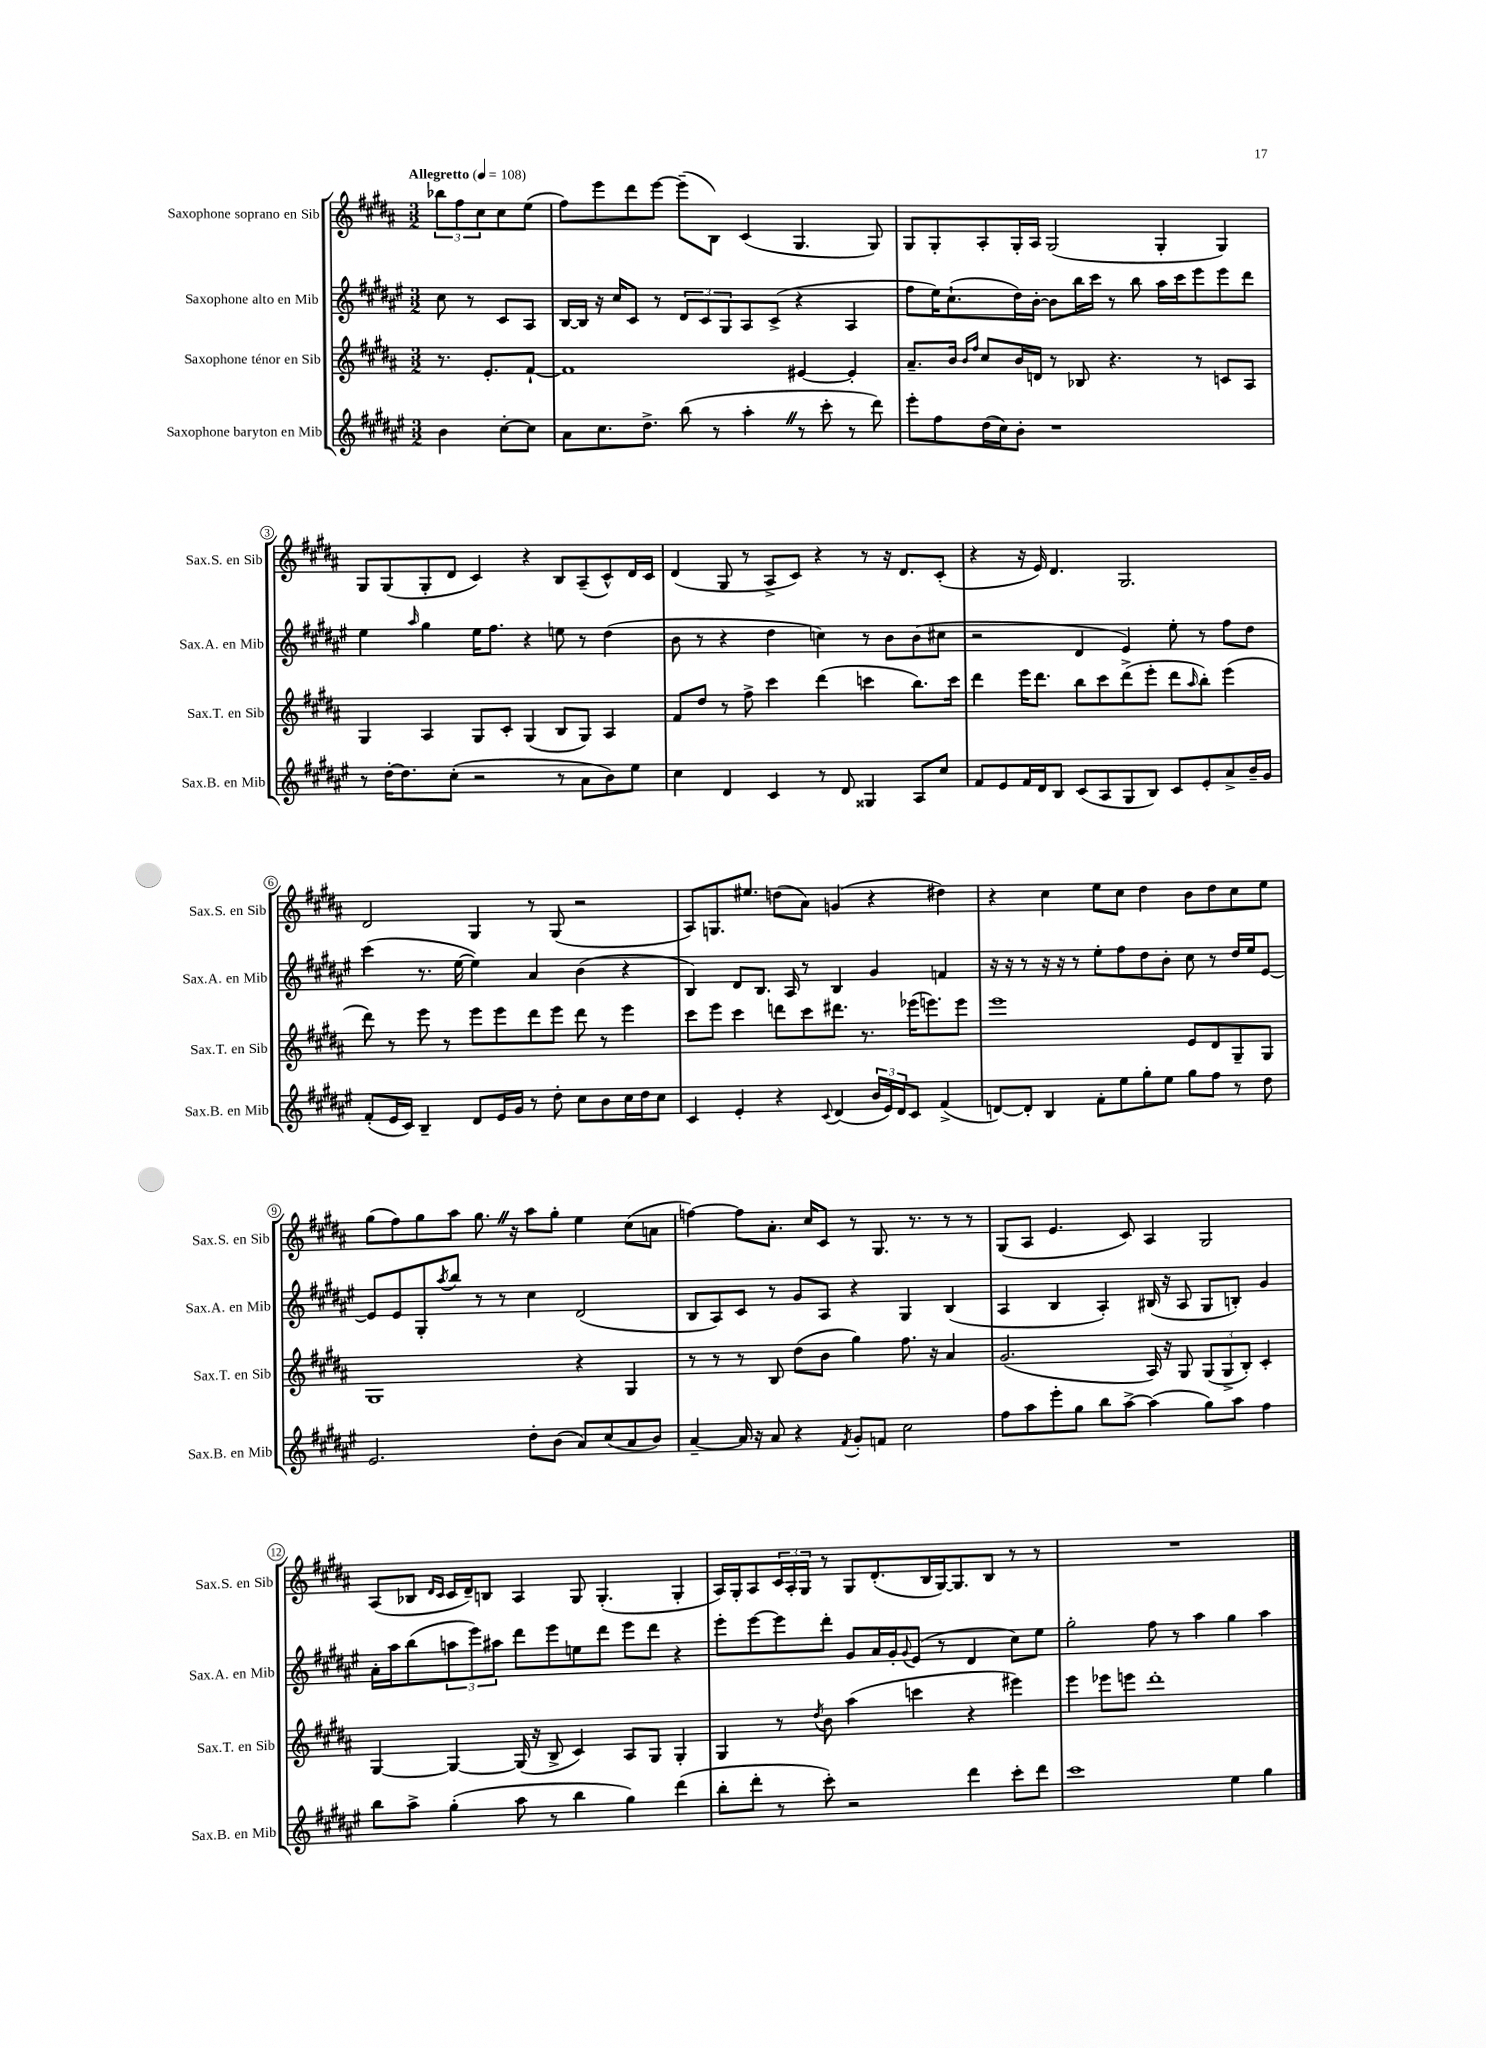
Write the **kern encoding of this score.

**kern	**kern	**kern	**kern
*part4	*part3	*part2	*part1
*staff4	*staff3	*staff2	*staff1
*I"Saxophone baryton en Mib	*I"Saxophone ténor en Sib	*I"Saxophone alto en Mib	*I"Saxophone soprano en Sib
*I'Sax.B. en Mib	*I'Sax.T. en Sib	*I'Sax.A. en Mib	*I'Sax.S. en Sib
*clefG2	*clefG2	*clefG2	*clefG2
*k[f#c#g#d#a#e#]	*k[f#c#g#d#a#]	*k[f#c#g#d#a#e#]	*k[f#c#g#d#a#]
*M3/2	*M3/2	*M3/2	*M3/2
*MM108	*MM108	*MM108	*MM108
=	=	=	=
!	!	!	!LO:TX:a:B:t=Allegretto
4b\	8.r	8cc#\	12bb-X\L
.	.	.	12ff#\
.	.	8r	.
.	.	.	12cc#\
.	8.e'/L	.	.
[8cc#'\L	.	8c#/L	8cc#\
8cc#\J]	[8f#`/J	8A#/J	(8ee\J
=1	=1	=1	=1
8a#\L	1f#]	[16B/LL	8ff#\L)
.	.	16B/JJ]	.
8.cc#\	.	16r	8eee\
.	.	16cc#/KL	.
.	.	8c#/J	8ddd#\
8.dd#^\J	.	.	.
.	.	8r	[8eee\J
(8bb\	.	12d#/L	(8eee~\L]
.	.	12c#/	.
8r	.	.	8B\J)
.	.	12G#/	.
4aa#'Z\	.	8A#/	(4c#/
.	.	(8c#^/J	.
8r	[4e#X/	4r	4.G#/
8ccc#'\	.	.	.
8r	4e#'/]	4A#/	.
8ddd#\)	.	.	8G#/)
=2	=2	=2	=2
8eee#'\L	8.a#~/L	8ff#\L	8G#/L
8ff#\	.	16ee#\K)	8G#'/
.	16b/Jk	(8.cc#`\	.
.	16qqb/LL	.	.
.	16qqff#/JJ	.	.
(16dd#\L	8cc#/L	.	8A#'/
16cc#\J)	.	.	.
8b'\J	16b/L	16dd#\L)	16G#'/L
.	16dn/JJ	[16b'\JJ	16A#/JJ
1r	8r	8b\L]	(2G#/
.	8B-X/	16bb\L	.
.	.	16ccc#\JJ	.
.	4.r	8r	.
.	.	8bb\	.
.	.	16aa#\LL	4G#'/
.	.	16ccc#\J	.
.	8r	8eee#\	.
.	8cn/L	8eee#\	4G#/)
.	8A#/J	8ddd#\J	.
!!LO:LB:g=z
=3	=3	=3	=3
8r	4G#/	4ee#\	8G#/L
[16dd#'\KL	.	.	(8G#/
8.dd#\]	.	.	.
.	.	16qqaa#/	.
.	4A#/	4gg#\	8G#'/
(8cc#'\J	.	.	8d#/J
2r	8G#/L	16ee#\KL	4c#/)
.	.	8.ff#\J	.
.	8c#'/J	.	.
.	(4G#/	4r	4r
8r	8B/L	8een\	8B/L
8a#\L	8G#/J)	8r	(8A#~/
8b\)	4A#/	(4dd#\	8c#^^/)
8ee#\J	.	.	16d#/L
.	.	.	16c#/JJ
=4	=4	=4	=4
4cc#\	8f#/L	8b\	(4d#/
.	8dd#/J	8r	.
4d#/	8r	4r	8G#/
.	8ff#^\	.	8r
4c#/	4ccc#\	4dd#\	8A#^/L
.	.	.	8c#/J)
8r	(4ddd#\	4ccn\)	4r
8d#/	.	.	.
4G##X/	4cccn\	8r	8r
.	.	8b\L	16r
.	.	.	8.d#/L
8A#/L	8.bb\L)	(8b\	.
8cc#/J	.	8cc#X\J	(8c#'/J
.	16ccc\Jk	.	.
=5	=5	=5	=5
8f#/L	4ddd#\	2r	4r
8e#/	.	.	.
16f#/L	16eee\KL	.	16r
16d#/J	8.ddd#\J	.	16e/)
8B/J	.	.	4.d#/
(8c#/L	8bb\L	4d#/	.
8A#/	8ccc#\	.	.
8G#/	(8ddd#^\	4e#/)	2.G#/
8B/J)	8eee'\J	.	.
8c#/L	8ddd#\L	8ee#'\	.
.	16qqaa#/	.	.
8e#'/	8bb'\J)	8r	.
8a#^/	(4eee\	8ff#\L	.
16b~/L	.	8dd#\J	.
16g#/JJ	.	.	.
!!LO:LB:g=z
=6	=6	=6	=6
(8f#'/L	8ddd#\)	(4ccc#\	2d#/
16e#/L	8r	.	.
16c#/JJ)	.	.	.
4B~/	8eee\	8.r	.
.	8r	.	.
.	.	[16ee#\	.
8d#/L	8eee\L	4ee#\])	4G#/
16e#/L	8eee\	.	.
16g#/JJ	.	.	.
8r	8ddd#\	4a#/	8r
8dd#'\	8eee\J	.	(8G#/
8cc#\L	8ddd#\	(4b\	2r
8b\	8r	.	.
16cc#\L	4eee\	4r	.
16dd#\J	.	.	.
8cc#\J	.	.	.
=7	=7	=7	=7
4c#/	8ccc#\L	4B/)	8A#/L)
.	8eee\J	.	8.Gn/
4e#'/	4ccc#\	8d#/L	.
.	.	.	8.ee#X/J
.	.	8.B/J	.
4r	8dddn\L	.	(8ddn\L
.	.	16A#/	.
.	8ccc#\	8r	8a#\J)
8qqc#/	.	.	.
(4d#/	8.ddd#X\J	4B/	(4gn/
.	8.r	.	.
24b/LL	.	4g#/	4r
24e#/)	.	.	.
24d#/J	.	.	.
8c#/J	(16eee-X\KL	.	.
.	8.eeen\)	.	.
(4f#^/	.	4fn/	4dd#X\)
.	8eee\J	.	.
=8	=8	=8	=8
[8dn/L)	1eee	16r	4r
.	.	16r	.
8d'/J]	.	8r	.
4B/	.	16r	4cc#\
.	.	16r	.
.	.	8r	.
8f#'\L	.	8ee#'\L	8ee\L
8ee#\	.	8ff#\	8cc#\J
8gg#'\	.	8dd#\	4dd#\
8ee#\J	.	8b'\J	.
8gg#\L	8e/L	8cc#\	8b\L
8ff#\J	8d#/	8r	8dd#\
8r	8G#~/	16dd#/LL	8cc#\
.	.	16ee#/J	.
8dd#\	8G#/J	[8e#/J	8ee\J
!!LO:LB:g=z
=9	=9	=9	=9
2.e#/	1G#	8e#/L]	(8gg#\L
.	.	8e#/	8ff#\)
.	.	8G#'/	8gg#\
.	.	8qaa#/	.
.	.	8bb/J	8aa#\J
.	.	8r	8.gg#Z\
.	.	8r	.
.	.	.	16r
8dd#'\L	.	4cc#\	8aa#\L
(8b\J	.	.	8gg#'\J
8a#/L)	4r	(2d#/	4ee\
(8cc#/	.	.	.
8a#/	4G#/	.	(8cc#\L
8b/J)	.	.	8an\J
=10	=10	=10	=10
[4a#~/	8r	8B/L	[4ffn\)
.	8r	8A#/)	.
16a#/]	8r	8c#/J	8ff\L]
16r	.	.	.
8a#/	8B/	8r	8.a#'\J
4r	(8dd#\L	8g#/L	.
.	.	.	16cc#/KL
.	8b\J	8A#/J	8c#/J
8qf#/	.	.	.
8g#'/L	4gg#\)	4r	8r
8fn/J	.	.	8.G#/
2cc#\	8.ff#\	4G#/	.
.	.	.	8.r
.	16r	.	.
.	4a#/	(4B/	8r
.	.	.	8r
=11	=11	=11	=11
8ff#\L	(2.g#/	4A#/	(8G#/L
8aa#\	.	.	8A#/J
8eee#'\	.	4B/	4.e/
8gg#\J	.	.	.
8bb\L	.	4A#'/)	.
[8aa#^\J	.	.	8c#/)
(4aa#\]	16A#/)	(16B#X/	4A#/
.	16r	16r	.
.	8G#/	8A#/	.
8gg#\L)	(12G#/L	8G#/L	2G#/
.	12G#^/	.	.
8aa#\J	.	8Bn'/J)	.
.	12B'/J)	.	.
4ff#\	4c#'/	4g#/	.
!!LO:LB:g=z
=12	=12	=12	=12
8bb\L	[4G#/	16a#'\LL	(8A#/L
.	.	16aa#\J	.
8aa#^\J	.	(8bb\	8B-X/J
.	.	.	16qqd#/LL
.	.	.	16qqc#/JJ
(4gg#'\	4G#/_	12aan\	16c#/LL
.	.	.	16d#~/J)
.	.	12eee#\)	.
.	.	.	8Bn/J
.	.	12aa#X\J	.
8aa#\	(16G#/]	8ddd#\L	4A#/
.	16r	.	.
8r	8B^/	8eee#\	.
4bb\	4c#/)	8een\	8G#/
.	.	8ddd#\J	(4.G#'/
4gg#\)	8A#/L	8eee#\L	.
.	8G#/J	8ddd#\J	.
(4ddd#\	4G#'/	4r	4G#'/
=13	=13	=13	=13
8bb'\L	4G#/	8eee#'\L	16A#/LL)
.	.	.	16G#'/J
8ddd#'\J	.	[8eee#\	8A#/
8r	8r	8eee#\]	24c#/L
.	.	.	24A#'/
.	.	.	24G#/JJ
.	8qdd#/	.	.
8ccc#'\)	8b\	8ddd#'\J	8r
2r	(4aa#\	8g#/L	8G#/L
.	.	16a#/L	(8.d#'/
.	.	16g#'/J	.
.	.	8qqg#/	.
.	4cccn\	(8e#/J	.
.	.	.	16B/L
.	.	8r	[16G#/J)
.	.	.	8.G#/]
4ddd#\	4r	4d#/	.
.	.	.	8B/J
8ccc#'\L	4eee#X\)	8cc#\L)	8r
8ddd#\J	.	8ee#\J	8r
=14	=14	=14	=14
1ccc#	4eee\	2gg#'\	1.r
.	8eee-X\L	.	.
.	8eeen\J	.	.
.	1ddd#'	8ff#\	.
.	.	8r	.
.	.	4aa#\	.
4ee#\	.	4gg#\	.
4gg#\	.	4aa#\	.
==	==	==	==
*-	*-	*-	*-
